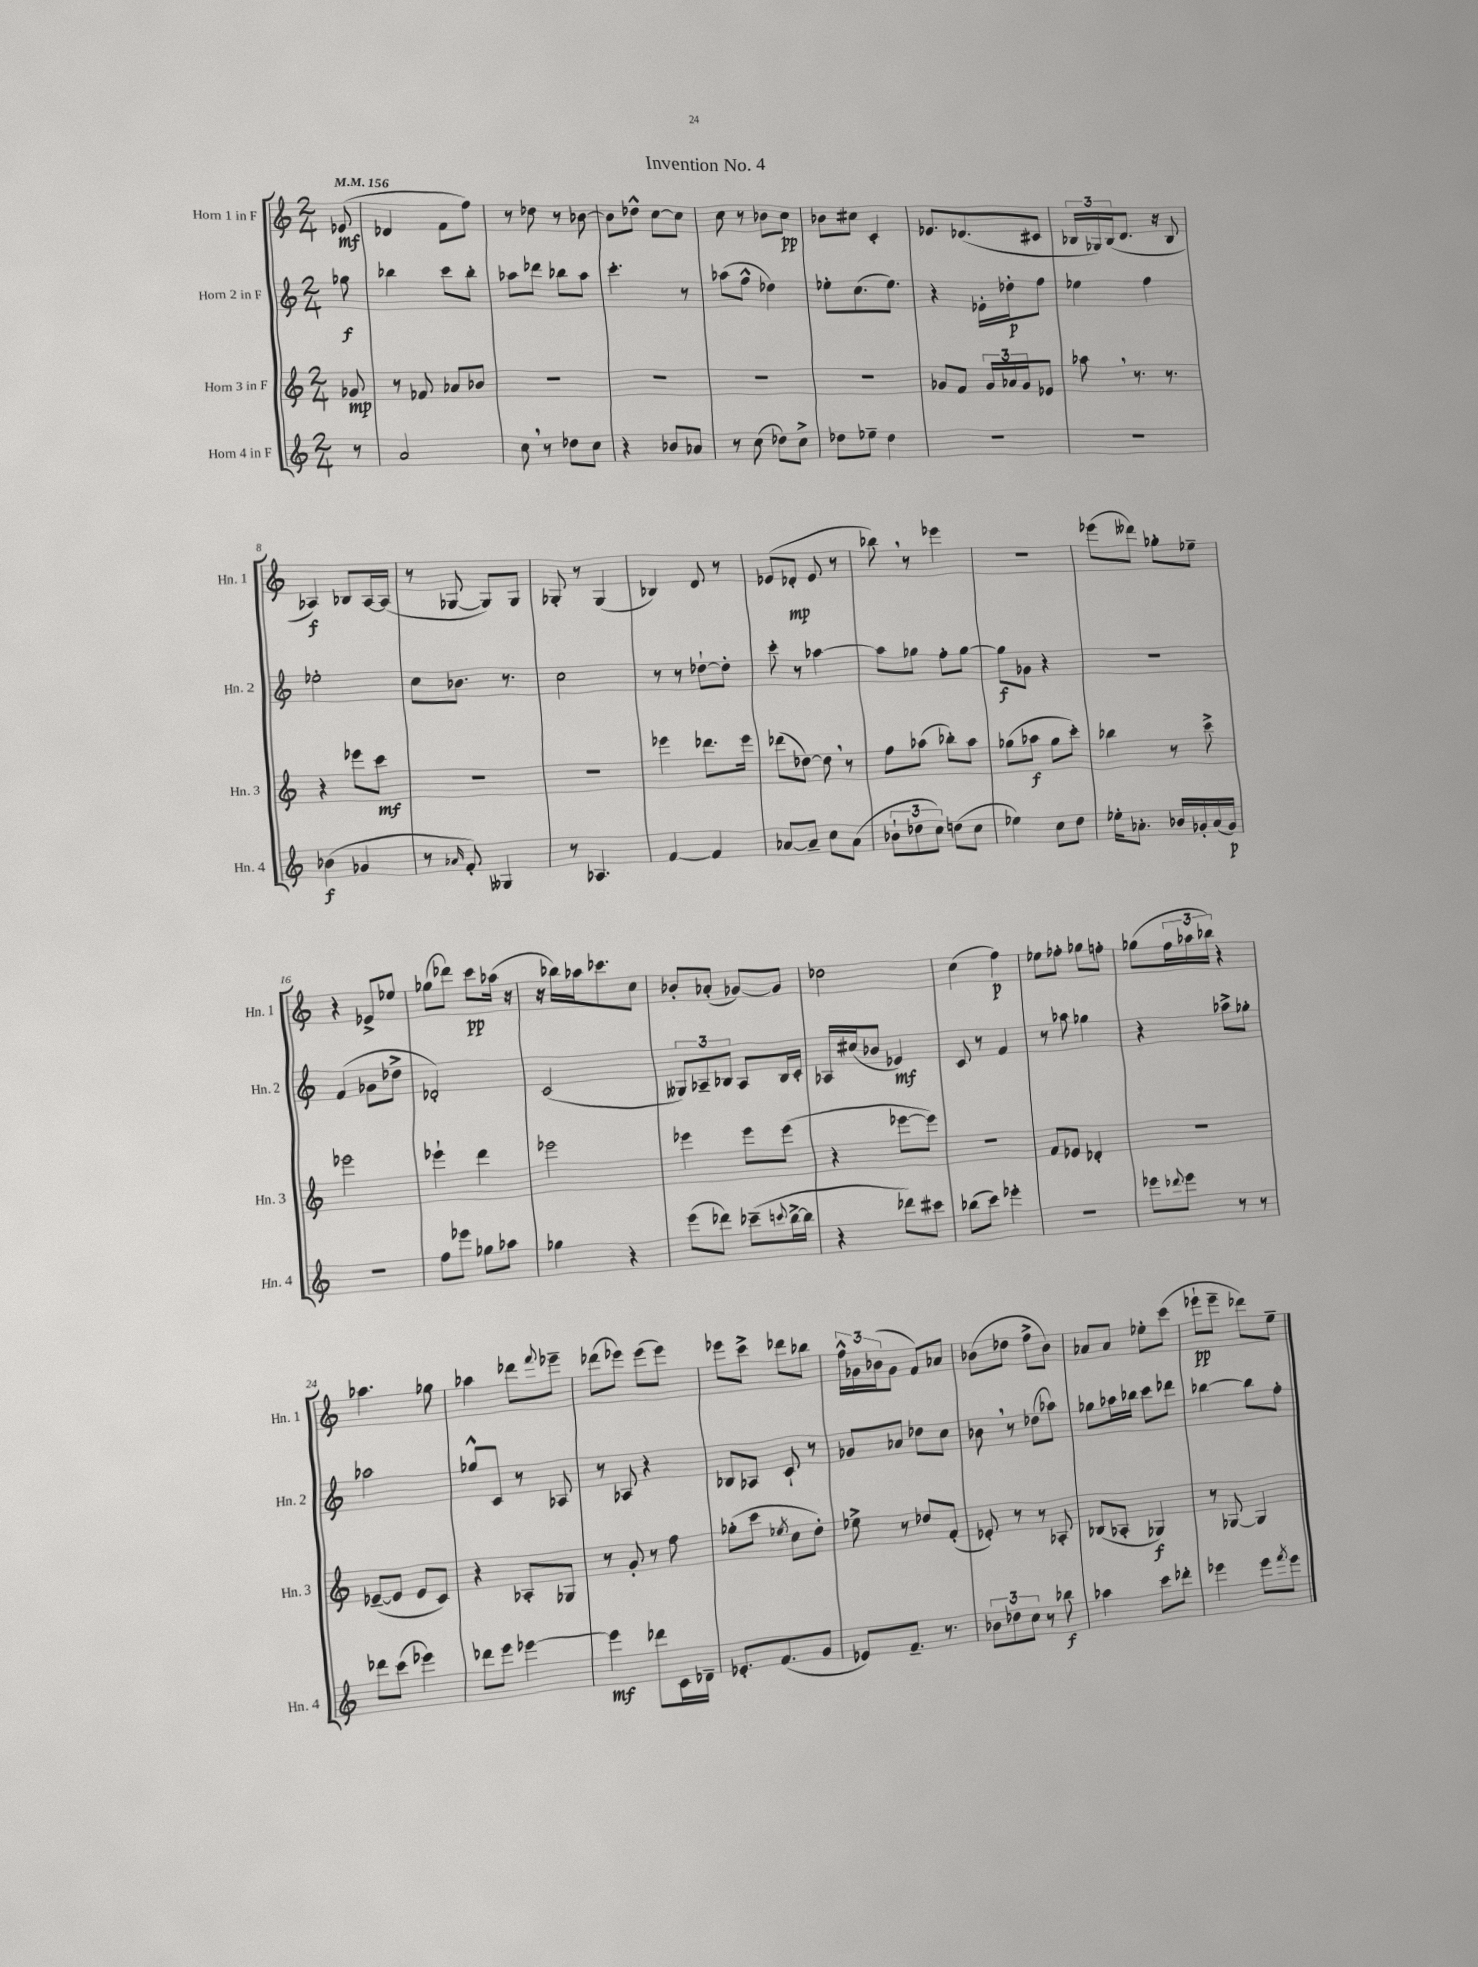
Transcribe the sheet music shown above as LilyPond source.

\header { title = "Invention No. 4" }
<<
\new StaffGroup <<
\new Staff = "s0" \with { instrumentName = "Horn 1 in F" shortInstrumentName = "Hn. 1" } {
    \clef treble \key c \major \numericTimeSignature \time 2/4 \partial 8 \tempo 4 = 156
    ees'8\mf( |
    des'4 f'8 f''8) |
    r8 des''8 r8 bes'8~ |
    bes'8 des''8-^ c''8~ c''8 |
    c''8 r8 bes'8 c''8\pp |
    bes'8 cis''8 c'4-. |
    ees'8. des'8.( cis'8 |
    \tuplet 3/2 { bes16 ges16) bes16( } d'8. r16 bes8 |
    aes4\f) bes8 aes16~ aes16( |
    r8 ges8~ ges8) ges8 |
    ges8-. r8 ges4( |
    bes4) d'8 r8 |
    ees'8( des'8-.\mp ees'8 r8 |
    bes''8) \breathe r8 ees'''4 |
    r2 |
    ees'''8( deses'''8) ges''8-. ees''8-- |
    r4 ees'8-> ees''8 |
    ges''8( des'''8) c'''8\pp aes''16( r16 |
    r16 bes''16) aes''16 ces'''8. c''8 |
    bes'8-. aes'8-.( ges'8~) ges'8 |
    des''2 |
    c''4( f''4\p) |
    ees''8 fes''8-. ges''8 f''8-. |
    ges''8( \tuplet 3/2 { f''16 aes''16 bes''16) } r4 |
    aes''4. ges''8 |
    aes''4 des'''8 \appoggiatura { f'''8 } ees'''8-- |
    des'''8( ees'''8) ees'''8( ees'''8) |
    ees'''8 c'''8-> des'''8 bes''8 |
    \tuplet 3/2 { f''16-^ ges'16 bes'16( } ges'8 f'8) aes'8 |
    bes'8( des''8 f''8-> bes'8) |
    aes'8 aes'8 ees''8-. c'''8( |
    ees'''8-!\pp ees'''8-- des'''8) e''8-- \bar "|." |
}
\new Staff = "s1" \with { instrumentName = "Horn 2 in F" shortInstrumentName = "Hn. 2" } {
    \clef treble \key c \major \numericTimeSignature \time 2/4 \partial 8
    ges''8\f |
    bes''4 c'''8 bes''8-. |
    aes''8 des'''8 bes''8 aes''8 |
    c'''4.-. r8 |
    aes''8( f''8-^ des''4) |
    ees''8-. c''8.( ees''8.) |
    r4 ees'16-. des''16-.\p f''8 |
    ees''4 f''4 |
    ees''2-. |
    c''8 bes'8. r8. |
    c''2 |
    r8 r8 des''8~-! des''8-. |
    c'''8-. r8 aes''4~ |
    aes''8 ges''8 f''8-. ges''8~ |
    ges''8\f ges'8 r4 |
    R2 |
    f'4( ges'8 des''8-> |
    des'2-.) |
    c'2( |
    \tuplet 3/2 { geses8) aes8-- bes8 } aes8 bes16 c'16-. |
    aes16 cis''16( bes'8 ees'4\mf) |
    c'8 r8 f'4 |
    r8 aes''8 ges''4 |
    r4 aes''8-> ges''8-. |
    aes''2 |
    ges''8-^ c'8 r8 aes8 |
    r8 aes8 r4 |
    bes8 aes8 c'8-! r8 |
    ges'8 aes'8 des''8 c''8 |
    bes'8 \breathe r8 des''8( aes''8) |
    ges''8 aes''16 bes''16 c'''8 des'''8 |
    bes''4~ bes''8 f''8-. \bar "|." |
}
\new Staff = "s2" \with { instrumentName = "Horn 3 in F" shortInstrumentName = "Hn. 3" } {
    \clef treble \key c \major \numericTimeSignature \time 2/4 \partial 8
    ges'8\mp |
    r8 fes'8 aes'8 bes'8 |
    R2 |
    R2 |
    R2 |
    R2 |
    ges'8 f'8 \tuplet 3/2 { ges'16 aes'16 ges'16 } ees'8 |
    aes''8 \breathe r8. r8. |
    r4 ees'''8 c'''8\mf |
    R2 |
    R2 |
    ees'''4 des'''8. ees'''16 |
    des'''8( des''8~) des''8 \breathe r8 |
    f''8 aes''8( bes''8-.) aes''8 |
    ges''8( aes''8\f ges''8 c'''8-.) |
    bes''4 r8 c'''8-> |
    ees'''2 |
    ees'''4-! d'''4 |
    ees'''2 |
    ees'''4 ees'''8 ees'''8( |
    r4 ees'''8~ ees'''8) |
    r2 |
    f'8 ees'8 des'4-. |
    R2 |
    ees'8~--( ees'8 ees'8 c'8) |
    r4 aes8-. ges8 |
    r8 g'8-. r8 f''8 |
    ges''8-.( c'''8 \acciaccatura { ees''8 } c''8 d''8-.) |
    ees''8-> r8 des''8 f'8-.( |
    ees'8-.) r8 r8 aes8-. |
    bes8( aes8-. ges4\f) |
    r8 ges8~ ges4 \bar "|." |
}
\new Staff = "s3" \with { instrumentName = "Horn 4 in F" shortInstrumentName = "Hn. 4" } {
    \clef treble \key c \major \numericTimeSignature \time 2/4 \partial 8
    r8 |
    a'2 |
    c''8 \breathe r8 des''8 c''8 |
    r4 bes'8 aes'8 |
    r8 c''8( des''8) c''8-> |
    des''8 ees''8-- des''4 |
    R2 |
    R2 |
    bes'4\f( ges'4 |
    r8 \grace { aes'16 } f'8-.) geses4 |
    r8 aes4. |
    f'4~ f'4 |
    aes'8~ aes'8-- c''8 aes'8( |
    \tuplet 3/2 { bes'8-! des''8 c''8) } d''8( c''8 |
    ees''4) c''8 d''8 |
    ees''16-. aes'8.-. bes'16 ges'16-. aes'16( ges'16\p) |
    R2 |
    f''8 ees'''8 ges''8 aes''8 |
    ges''4 r4 |
    e'''8( des'''8) ces'''8--( \appoggiatura { c'''8 } b''16~-> b''16 |
    r4 des'''8) cis'''8 |
    bes''8( c'''8) ees'''4-. |
    r2 |
    ees'''8 \appoggiatura { des'''8 } ees'''8 r8 r8 |
    des'''8 c'''8( ees'''4) |
    des'''8 e'''8 ees'''4~ |
    ees'''4\mf des'''8 c'16 des'16-- |
    ees'8.-. f'8.( g'8 |
    ees'8) f'8.-- r8. |
    \tuplet 3/2 { bes'8 des''8 c''8 } r8 bes''8\f |
    aes''4 c'''8 des'''8-. |
    ees'''4 ees'''8 \acciaccatura { f'''8 } ees'''8 \bar "|." |
}
>>
>>
